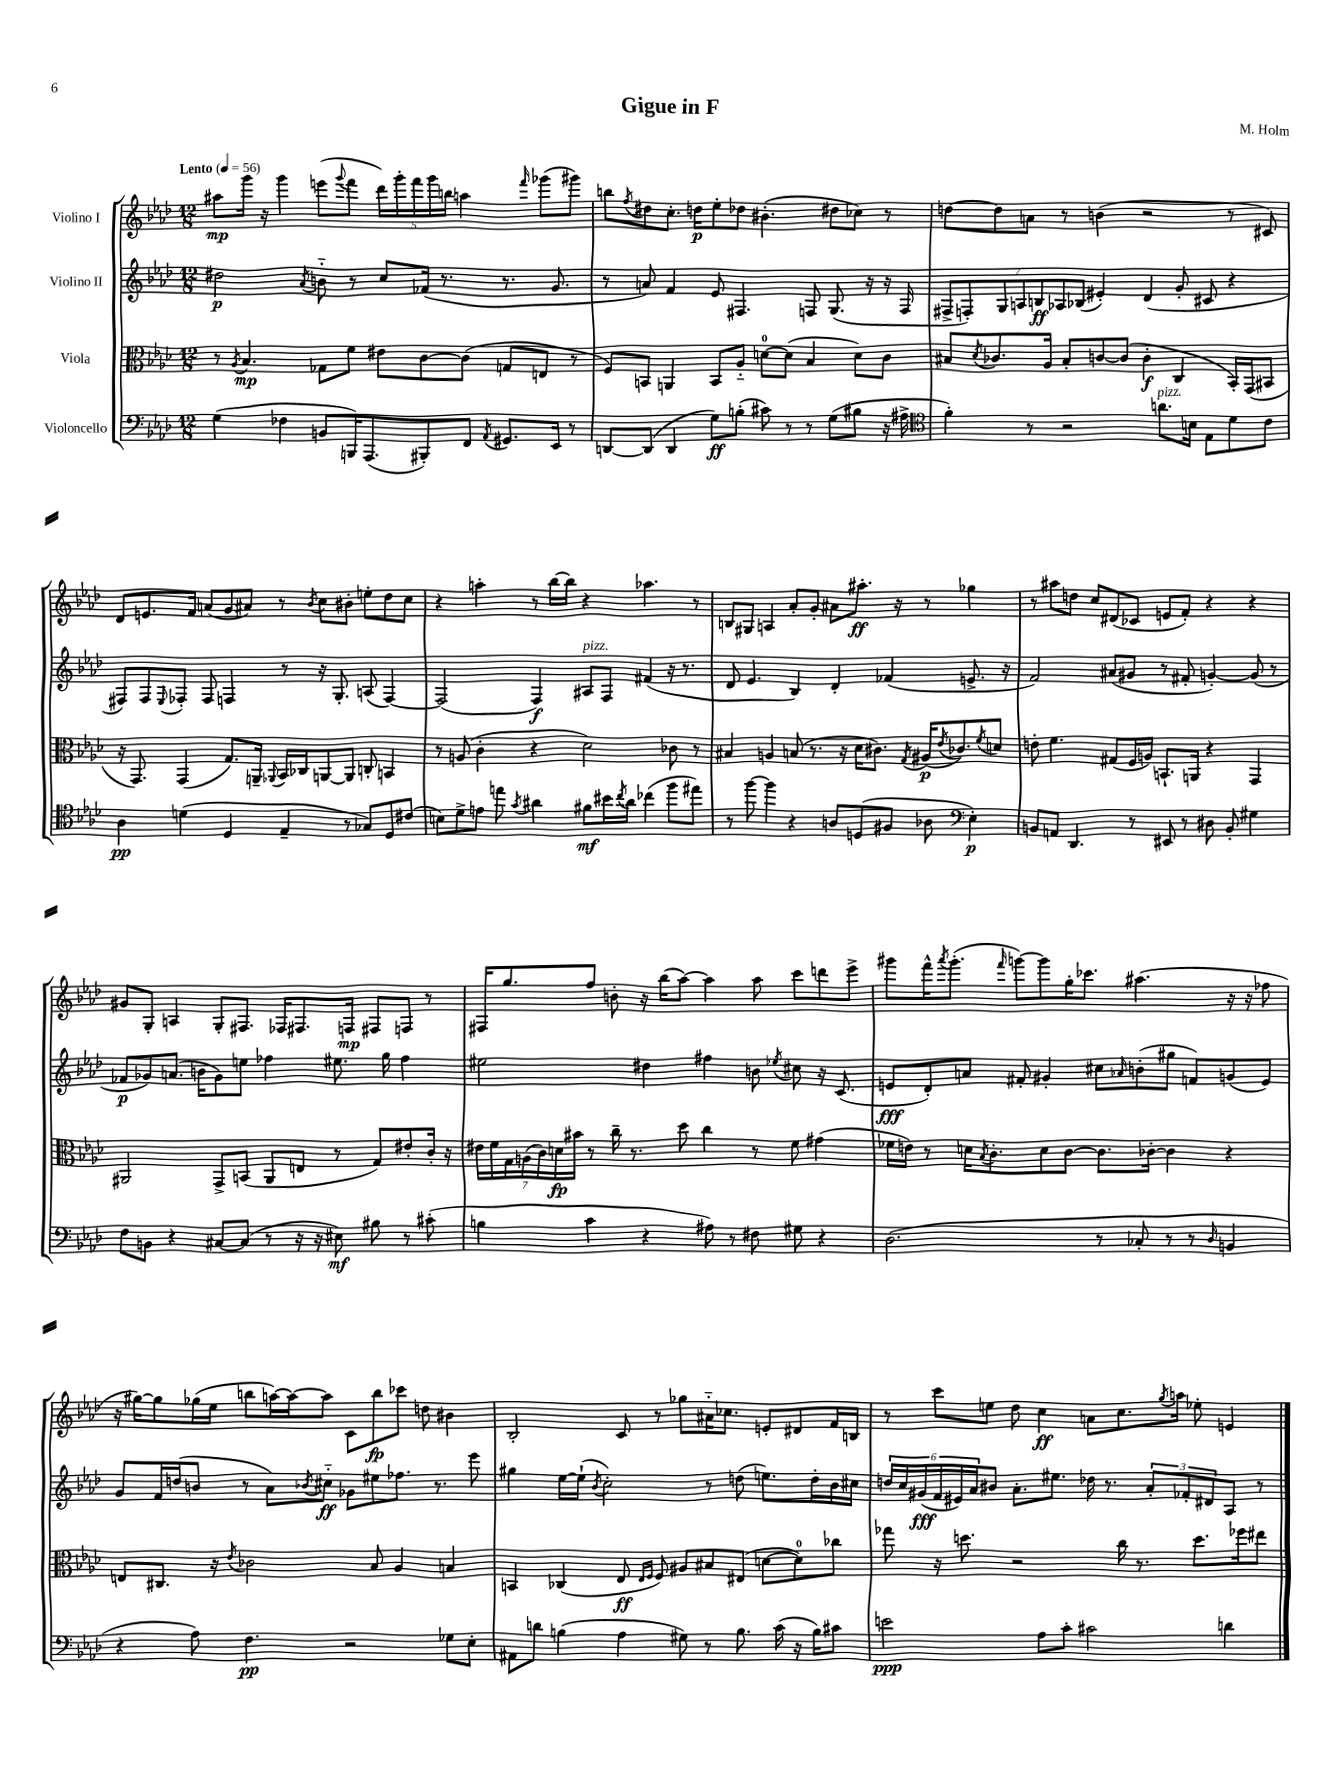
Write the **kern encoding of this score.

**kern	**dynam	**kern	**dynam	**kern	**dynam	**kern	**dynam
*part4	*part4	*part3	*part3	*part2	*part2	*part1	*part1
*staff4	*staff4	*staff3	*staff3	*staff2	*staff2	*staff1	*staff1
*I"Violoncello	*	*I"Viola	*	*I"Violino II	*	*I"Violino I	*
*clefF4	*	*clefC3	*	*clefG2	*	*clefG2	*
*k[b-e-a-d-]	*	*k[b-e-a-d-]	*	*k[b-e-a-d-]	*	*k[b-e-a-d-]	*
*M12/8	*	*M12/8	*	*M12/8	*	*M12/8	*
*MM56	*	*MM56	*	*MM56	*	*MM56	*
=1	=1	=1	=1	=1	=1	=1	=1
!	!	!	!	!	!	!LO:TX:a:B:t=Lento	!
(4G\	.	8r	.	2dd#X\	p	8aa#X\L	mp
.	.	8qA-/	.	.	.	.	.
.	.	4.B-/	mp	.	.	16ggg\Jk	.
.	.	.	.	.	.	16r	.
4F-X\	.	.	.	.	.	4ggg\	.
.	.	.	.	8qa-/	.	.	.
8BBn/L	.	8G-X\L	.	8bn\	.	(8eeen\L	.
.	.	.	.	.	.	8qqggg/	.
16BBBn/K)	.	8f\J	.	8r	.	8fff\J	.
(8.AAA-/	.	.	.	.	.	.	.
.	.	8e#X\L	.	8cc/L	.	20ddd-\LL)	.
.	.	.	.	.	.	20ggg'\	.
.	.	.	.	.	.	20fff\	.
8BBB#X'/)	.	[8c\	.	(16f-X/Jk	.	.	.
.	.	.	.	.	.	20ggg\	.
.	.	.	.	8.r	.	.	.
.	.	.	.	.	.	20bbn\JJ	.
8FF/J	.	(8c\J]	.	.	.	4aan\	.
8qAA-/	.	.	.	.	.	.	.
8.GG#X/L	.	8Gn/L	.	8.r	.	.	.
.	.	.	.	.	.	16qqfff/	.
.	.	8En/J	.	.	.	(8ggg-X\L	.
16EE-/Jk	.	.	.	8.g/	.	.	.
8r	.	8r	.	.	.	8ggg#X\J)	.
=2	=2	=2	=2	=2	=2	=2	=2
[8DDn/L	.	8F/L)	.	8r	.	8bbn\L	.
.	.	.	.	.	.	8qff/	.
(8DD/J]	.	8BBn/J	.	8an/)	.	8dd#X\	.
4DD/	.	4AAn/	.	4f/	.	8.cc'\J	.
.	.	.	.	.	.	16ddn\KL	p
8G\L)	ff	8BB/L	.	8e-/	.	8ee-'\	.
(8Bn'\J	.	8A-/J	.	4.F#X/	.	8dd-X\J	.
8c#X\)	.	[8dn\L	.	.	.	(4.b#X'\	.
8r	.	(8d\J]	.	.	.	.	.
8r	.	4B-/	.	8Fn/	.	.	.
(8G\L	.	.	.	(8.G/	.	8dd#X\L	.
8B#X\J	.	8d\L)	.	.	.	8cc-X\J)	.
.	.	.	.	16r	.	.	.
16r	.	8c\J	.	16r	.	8r	.
16A#X^\	.	.	.	16F/	.	.	.
=3	=3	=3	=3	=3	=3	=3	=3
*clefC4	*	*	*	*	*	*	*
4f'\)	.	8B#X/L	.	14F#X^/L	.	[8ddn\L	.
.	.	.	.	14Fn'/)	.	.	.
.	.	8qd-/	.	.	.	.	.
.	.	8.c-X/	.	.	.	8dd\]	.
.	.	.	.	14G/	.	.	.
.	.	.	.	14An/	.	.	.
8r	.	.	.	.	.	8an\J	.
.	.	.	.	14Bn/	ff	.	.
.	.	16A-/Jk	.	.	.	.	.
.	.	.	.	14A-X/	.	.	.
2r	.	8B#'/L	.	.	.	8r	.
.	.	.	.	(14B-X/J	.	.	.
.	.	[8cn/	.	4e#X'/)	.	(4bn\	.
.	.	(8c/J]	.	.	.	.	.
.	.	4c'\	f	(4d-/	.	2r	.
!LO:TX:a:i:t=pizz.	!	!	!	!	!	!	!
8.an\L	.	.	.	.	.	.	.
.	.	4C/	.	8g'/	.	.	.
16Bn\Jk	.	.	.	.	.	.	.
8E-\L	.	.	.	8c#X/	.	.	.
8d-\	.	16BB-'/LL)	.	4r	.	8r	.
.	.	(16GG/J	.	.	.	.	.
8c\J	.	8BB#X/J	.	.	.	8c#X/)	.
!!LO:LB:g=z
=4	=4	=4	=4	=4	=4	=4	=4
4A-\	pp	16r	.	8F#X/L)	.	8d-/L	.
.	.	8.GG/)	.	.	.	.	.
.	.	.	.	8F#/	.	8.en/	.
.	.	.	.	8qqE-/	.	.	.
(4dn\	.	(4GG/	.	8F-X'/J	.	.	.
.	.	.	.	.	.	16f/Jk	.
.	.	.	.	8F-/	.	(8an/L	.
4D-/	.	8.G/L)	.	4Fn/	.	8g/	.
.	.	.	.	.	.	8a#X/J)	.
.	.	16AAn~/Jk	.	.	.	.	.
.	.	8qqAA-X/	.	.	.	.	.
4E-~/	.	16BB-/LL	.	8r	.	8r	.
.	.	16C-X/J	.	.	.	.	.
.	.	.	.	.	.	8qb-/	.
.	.	[8AAn/	.	16r	.	8cc\L	.
.	.	.	.	8.G'/	.	.	.
8r	.	8AA/J]	.	.	.	8b#X'\J	.
8G-X/L)	.	8Cn'/	.	(8An/	.	8een'\L	.
8D-/	.	4BBn/	.	[4F/)	.	8dd-\	.
(8c#X/J	.	.	.	.	.	8cc\J	.
=5	=5	=5	=5	=5	=5	=5	=5
8Bn\L)	.	8r	.	(2F/]	.	4r	.
8d-^\	.	(8An/	.	.	.	.	.
8en\J	.	4c'\	.	.	.	4aan'\	.
8een\	.	.	.	.	.	.	.
8qg/	.	.	.	.	.	.	.
4a#X\	.	4r	.	4F/)	f	8r	.
.	.	.	.	.	.	[16bb-\LL	.
.	.	.	.	.	.	16bb-\JJ]	.
!	!	!	!	!LO:TX:a:i:t=pizz.	!	!	!
8f#X\L	mf	2d-\)	.	8A#X/L	.	4r	.
16b#X\L	.	.	.	8F/J	.	.	.
8qcc/	.	.	.	.	.	.	.
16a#\JJ	.	.	.	.	.	.	.
(4cc-X\	.	.	.	(4f#X/	.	4.aa-X\	.
8ff\L	.	8c-X\	.	16r	.	.	.
.	.	.	.	8.r	.	.	.
8ee#X\J)	.	8r	.	.	.	8r	.
=6	=6	=6	=6	=6	=6	=6	=6
8r	.	4B#X/	.	8d-/	.	8Bn/L	.
[8ff\	.	.	.	4.e-/	.	8G#X/J	.
4ff\]	.	4An/	.	.	.	4An/	.
4r	.	(8Bn/	.	4B-/)	.	8a-'/L	.
.	.	8.r	.	.	.	8g'/J	.
8An/L	.	.	.	4d-'/	.	8a#X\L	.
.	.	16r	.	.	.	.	.
(8Dn/	.	16d-\KL	.	.	.	8.aa#X'\J	ff
.	.	8.c#X\J)	.	.	.	.	.
8F#X/J	.	.	.	(4f-X/	.	.	.
.	.	.	.	.	.	16r	.
.	.	8qG/	.	.	.	.	.
8A-X\	.	(16A#X/KL	p	.	.	8r	.
.	.	8qe-/	.	.	.	.	.
.	.	8.c-X/)	.	.	.	.	.
*clefF4	*	*	*	*	*	*	*
4E-'\)	p	.	.	8.en^/	.	4gg-X\	.
.	.	8qf/	.	.	.	.	.
.	.	8dn/J	.	.	.	.	.
.	.	.	.	16r	.	.	.
=7	=7	=7	=7	=7	=7	=7	=7
8BBn/L	.	8en'\	.	2f/)	.	8r	.
8AAn/J	.	4.f\	.	.	.	8aa#X\L	.
4.DD-/	.	.	.	.	.	8ddn\J	.
.	.	.	.	.	.	8cc/L	.
.	.	(8G#X/L	.	(8a#X/L	.	(8d#X/	.
8r	.	16F/L	.	8g#X/J	.	8c-X/J	.
.	.	16An/JJ)	.	.	.	.	.
8EE#X/	.	8.BBn`/L	.	8r	.	8en/L	.
8r	.	.	.	8f#X'/	.	8f'/J)	.
.	.	16AAn/Jk	.	.	.	.	.
8D#X\	.	4r	.	[4gn'/)	.	4r	.
8BB'/	.	.	.	.	.	.	.
4G#X\	.	4GG/	.	(8g/]	.	4r	.
.	.	.	.	8r	.	.	.
!!LO:LB:g=z
=8	=8	=8	=8	=8	=8	=8	=8
8F\L	.	2AA#X/	.	8f-X/L	p	8g#X/L	.
8BBn\J	.	.	.	8g-X/)	.	8G'/J	.
4r	.	.	.	(8.an/J	.	4An/	.
.	.	.	.	16bn\KL	.	.	.
[8C#X/L	.	8GG^/L	.	8g-\)	.	8G'/L	.
(8C#/J]	.	(8BBn/J	.	8een\J	.	8.F#X/J	.
8r	.	8AA#/L	.	4ff-X\	.	.	.
.	.	.	.	.	.	16F-X/KL	.
16r	.	8En/J	.	.	.	8.F#X/	.
16r	.	.	.	.	.	.	.
8E#X\)	mf	8r	.	8.ee#X\	.	.	.
.	.	.	.	.	.	16Fn/Jk	mp
8B#X\	.	8G/L)	.	.	.	8F#X/L	.
.	.	.	.	16gg\	.	.	.
8r	.	8e#X'/	.	4ff-\	.	8Fn/J	.
(8c#X'\	.	16c'/Jk	.	.	.	8r	.
.	.	16r	.	.	.	.	.
=9	=9	=9	=9	=9	=9	=9	=9
4Bn\	.	28e#X\LL	.	2ee#X\	.	16F#X/KL	.
.	.	28f\	.	.	.	.	.
.	.	.	.	.	.	8.gg/	.
.	.	28G\	.	.	.	.	.
.	.	(28An\	.	.	.	.	.
.	.	28c\)	.	.	.	.	.
.	.	28dn\	fp	.	.	.	.
.	.	28b#X\JJ	.	.	.	.	.
4c\	.	8r	.	.	.	8ff/J	.
.	.	16cc~\	.	.	.	8bn'\	.
.	.	8.r	.	.	.	.	.
4r	.	.	.	4dd#X\	.	16r	.
.	.	.	.	.	.	(16bb-\KL	.
.	.	8dd-\	.	.	.	[8aa-\J)	.
8A#X\)	.	4cc\	.	4ff#X\	.	4aa-\]	.
8r	.	.	.	.	.	.	.
8F#X\	.	8r	.	8bn\	.	8aa-\	.
.	.	.	.	8qee-X/	.	.	.
8G#X\	.	8f\	.	8cc#X\	.	8ccc\L	.
4r	.	(4g#X\	.	16r	.	8dddn\	.
.	.	.	.	(8.c/	.	.	.
.	.	.	.	.	.	8eee-^\J	.
=10	=10	=10	=10	=10	=10	=10	=10
(2.D-\	.	16f-X\LL	.	8en/L	fff	8ggg#X\L	.
.	.	16en\JJ)	.	.	.	.	.
.	.	8r	.	8d-'/)	.	16fff^^\K	.
.	.	.	.	.	.	8qaaa-/	.
.	.	.	.	.	.	(8.ggg#'\J	.
.	.	16dn\KL	.	8an/J	.	.	.
.	.	8qB-/	.	.	.	.	.
.	.	8.c'\	.	.	.	.	.
.	.	.	.	.	.	16qqfff/	.
.	.	.	.	8f#X'/	.	[8gggn\L)	.
.	.	8d\	.	4g#X'/	.	8ggg\]	.
.	.	[8c\J	.	.	.	16gg'\K	.
.	.	.	.	.	.	8.ccc-X\J	.
8r	.	8.c\L]	.	8cc#X\L	.	.	.
.	.	.	.	16qqa-X/	.	.	.
8C-X'/	.	.	.	(8bn'\	.	(4.aa#X\	.
.	.	[16c-X'\Jk	.	.	.	.	.
8r	.	4c-\]	.	8gg#X\J	.	.	.
8r	.	.	.	8fn/L)	.	.	.
16qqD-/	.	.	.	.	.	.	.
4BBn/	.	4r	.	(8gn/	.	16r	.
.	.	.	.	.	.	16r	.
.	.	.	.	8e/J)	.	8ff-X\	.
!!LO:LB:g=z
=11	=11	=11	=11	=11	=11	=11	=11
4r	.	8En/L	.	8g/L	.	16r	.
.	.	.	.	.	.	[16gg#X\KL)	.
.	.	8.C#X/J	.	16f/L	.	8gg#\]	.
.	.	.	.	(16ddn/J	.	.	.
8A-\)	.	.	.	8bn/J	.	(16gg-X\L	.
.	.	16r	.	.	.	16ee-\JJ	.
.	.	8qe-/	.	.	.	.	.
4.F\	pp	2c-X\	.	8r	.	8bbn\L	.
.	.	.	.	8a-\L)	.	[16aan\L)	.
.	.	.	.	.	.	16aa\J_	.
.	.	.	.	8qb-X/	.	.	.
.	.	.	.	8cc#X\J	ff	8aa\J]	.
2r	.	.	.	8g-X\L	.	8c\L	.
.	.	8B-/	.	8ee#X\	.	8bb\	fp
.	.	4A-/	.	8.ff-X\J	.	8ccc-X\J	.
.	.	.	.	.	.	8ddn\	.
.	.	.	.	8.r	.	.	.
8G-X\L	.	4Bn/	.	.	.	4b#X\	.
8E-'\J	.	.	.	8eee-\	.	.	.
=12	=12	=12	=12	=12	=12	=12	=12
8AA#X\L	.	4BBn/	.	4gg#X\	.	2B-'/	.
8dn\J	.	.	.	.	.	.	.
(4Bn\	.	(4C-X/	.	[16ee-\LL	.	.	.
.	.	.	.	(16ee-`\JJ]	.	.	.
.	.	.	.	8qb-/	.	.	.
.	.	.	.	2cc'\)	.	.	.
4A-\	.	8E-/	ff	.	.	8c/	.
.	.	16qqE-/LL	.	.	.	.	.
.	.	16qqF/JJ	.	.	.	.	.
.	.	8F/)	.	.	.	8r	.
8G#X\)	.	8A#X/L	.	.	.	8gg-X\L	.
8r	.	8B#X/	.	8r	.	16a#X\K	.
.	.	.	.	.	.	8.cc-X\J	.
8.B\	.	(8E#X/J	.	(8ddn\	.	.	.
.	.	[8dn\L	.	8.een\L)	.	8en'/L	.
(16c\	.	.	.	.	.	.	.
16r	.	8d\])	.	.	.	8d#X/	.
16B\KL)	.	.	.	16dd'\L	.	.	.
8c#X\J	.	8cc-X\J	.	16b-\	.	16f/L	.
.	.	.	.	16cc#X\JJ	.	16Bn/JJ	.
=13	=13	=13	=13	=13	=13	=13	=13
2en\	ppp	8gg-X\	.	24ddn/LL	.	8r	.
.	.	.	.	24cc/	.	.	.
.	.	.	.	(24g#X/	fff	.	.
.	.	16r	.	24f/	.	8ccc\L	.
.	.	.	.	24e#X/)	.	.	.
.	.	8.ddn\	.	.	.	.	.
.	.	.	.	24a-/J	.	.	.
.	.	.	.	8b#X/J	.	8een\J	.
.	.	2r	.	8.a-'\L	.	8dd-\	.
8A-\L	.	.	.	.	.	4cc\	ff
.	.	.	.	8.ee#X\J	.	.	.
8c'\J	.	.	.	.	.	.	.
2c#X\	.	.	.	16dd-X\	.	8an\L	.
.	.	.	.	8.r	.	.	.
.	.	16cc\	.	.	.	8.cc\	.
.	.	8.r	.	.	.	.	.
.	.	.	.	12a-'/L	.	.	.
.	.	.	.	.	.	8qgg/	.
.	.	.	.	.	.	16aan\Jk	.
.	.	.	.	12f-X'/	.	.	.
.	.	8.dd\L	.	.	.	8ee-X'\	.
.	.	.	.	12d#X/	.	.	.
4dn\	.	.	.	8A-/J	.	4en/	.
.	.	16ff-X\k	.	.	.	.	.
.	.	8ee#X\J	.	8r	.	.	.
==	==	==	==	==	==	==	==
*-	*-	*-	*-	*-	*-	*-	*-
